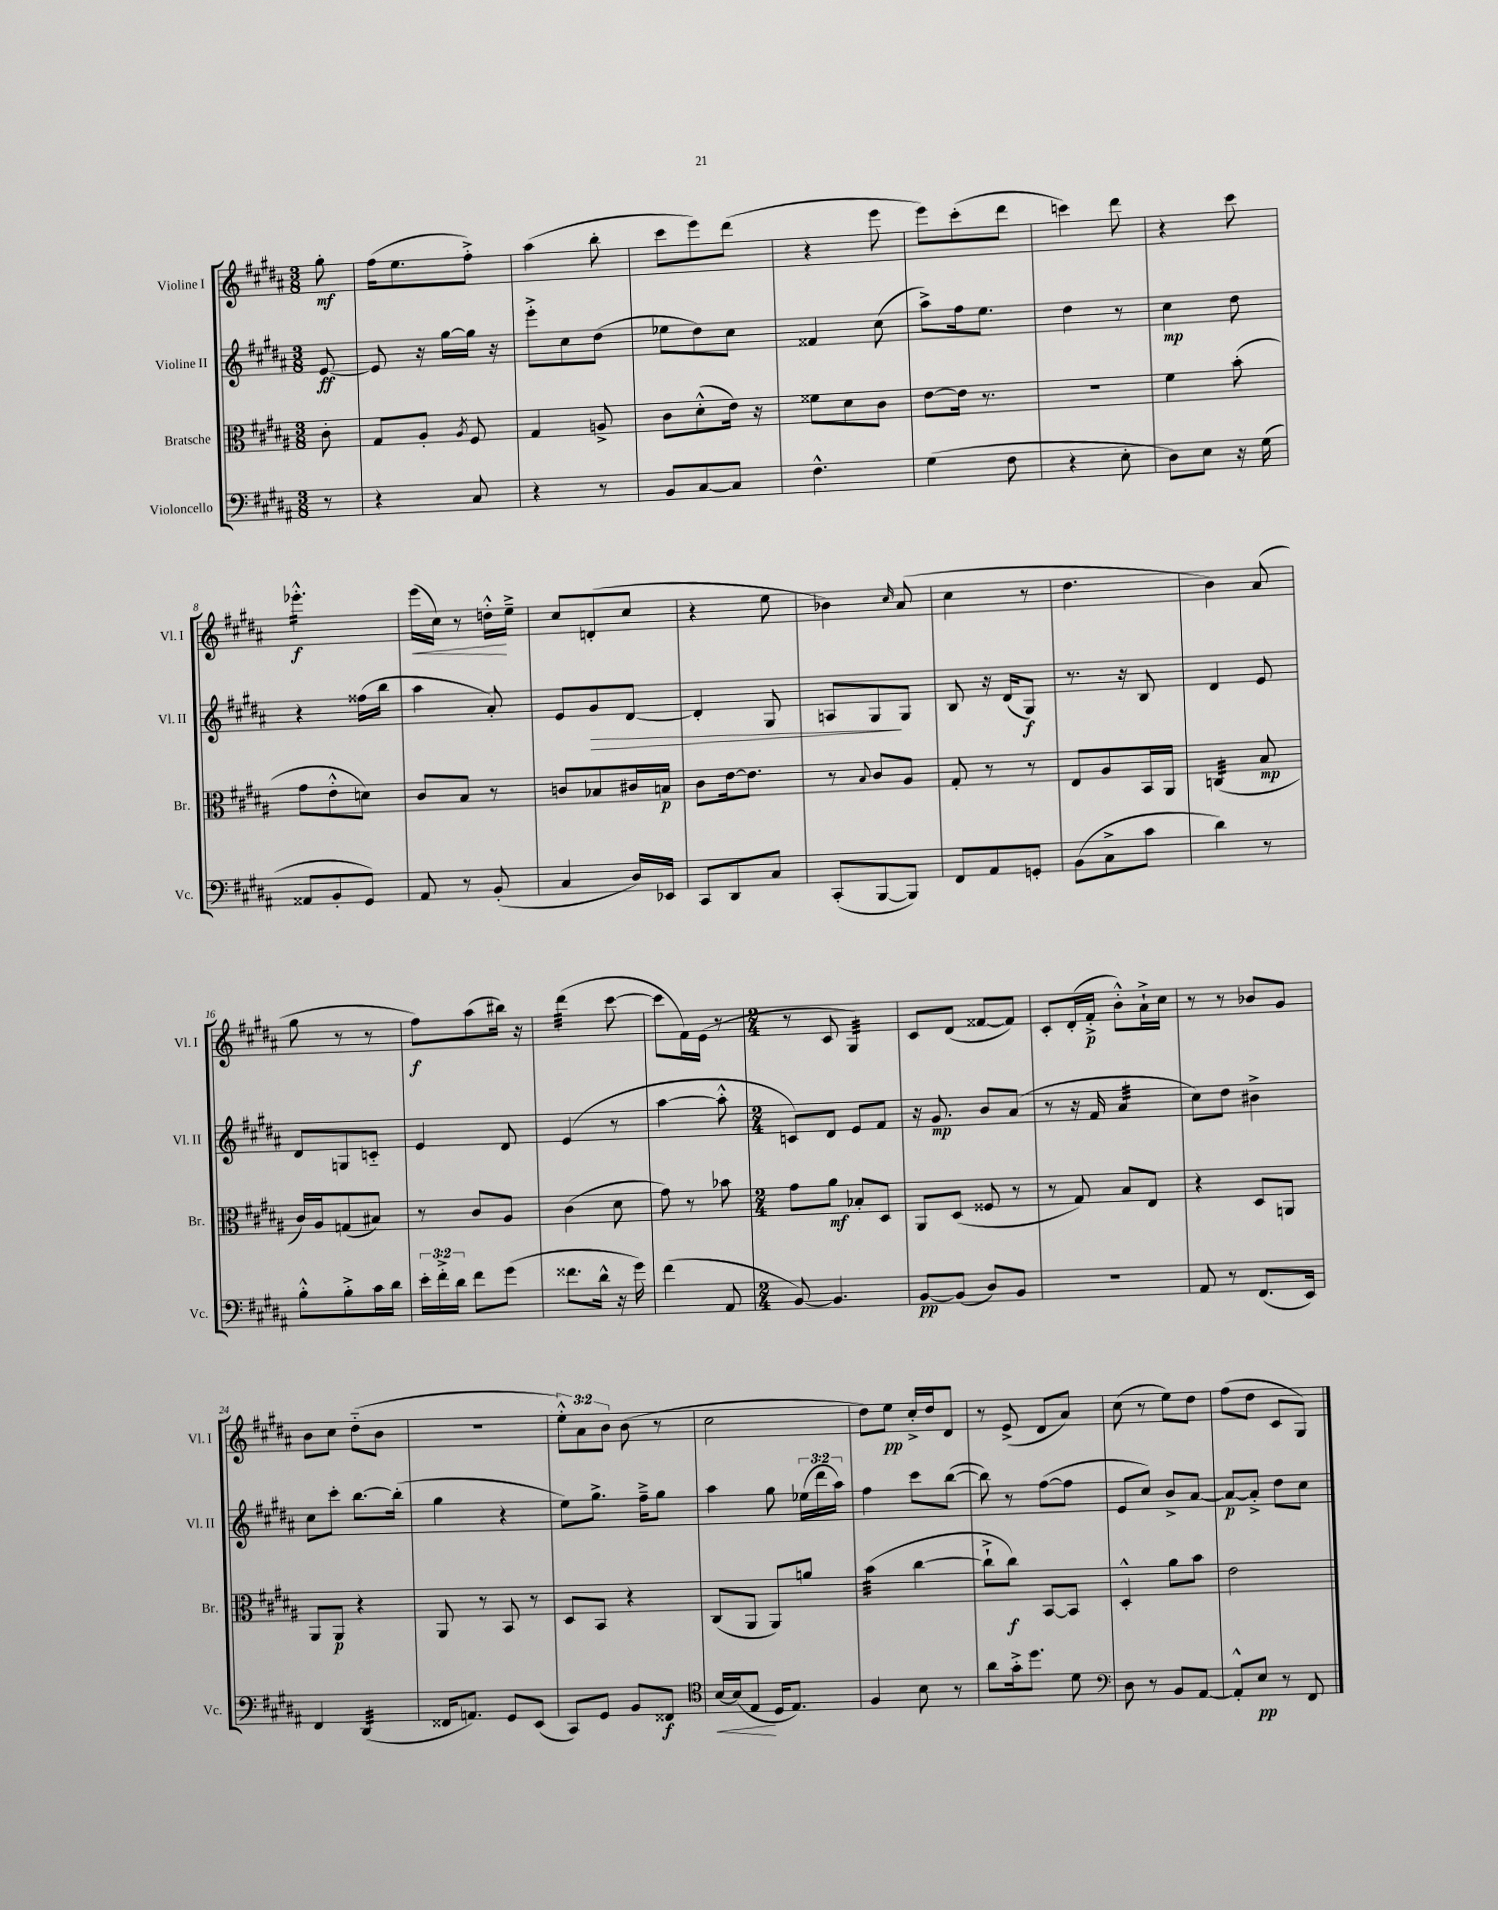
<<
\new StaffGroup <<
\new Staff = "s0" \with { instrumentName = "Violine I" shortInstrumentName = "Vl. I" } {
    \clef treble \key b \major \numericTimeSignature \time 3/8 \override Staff.TupletNumber.text = #tuplet-number::calc-fraction-text \partial 8
    \autoBeamOff gis''8-.\mf |
    fis''16[( e''8. fis''8]-.->) |
    ais''4( b''8-. |
    cis'''8[ e'''8) dis'''8]( |
    r4 e'''8 |
    e'''8[) cis'''8-.( dis'''8] |
    c'''4) dis'''8 |
    r4 cis'''8 |
    ees'''4.:16-.-^\f |
    e'''16[\<( cis''16]) r8 d''16[-.-^\! e''16]---> |
    cis''8[ d'8-.( cis''8] |
    r4 e''8 |
    bes'4) \grace { cis''16 } ais'8( |
    cis''4 r8 |
    dis''4. |
    b'4) ais'8( |
    gis''8 r8 r8 |
    fis''8[\f) ais''8( bis''16]) r16 |
    dis'''4:32( cis'''8~ |
    cis'''8[ fis'16) e'16]( r8 |
    \numericTimeSignature \time 2/4 r8 cis'8 gis4:32) |
    cis'8[ dis'8]( fisis'8[~ fisis'8]) |
    cis'8[-. dis'16-.( fis'16]-.->\p b'8[-.-^) ais'16-!-> cis''16] |
    r8 r8 bes'8[ gis'8] |
    b'8[ cis''8] dis''8[-_( b'8] |
    R2 |
    \tuplet 3/2 { e''8[-.-^) ais'8 b'8] } b'8( r8 |
    cis''2 |
    dis''8[) e''8]\pp cis''16[-.-> dis''16 dis'8] |
    r8 e'8->( dis'8[ ais'8]) |
    cis''8( r8 e''8[) dis''8] |
    fis''8[( dis''8] cis'8[ gis8]) \bar "|." |
}
\new Staff = "s1" \with { instrumentName = "Violine II" shortInstrumentName = "Vl. II" } {
    \clef treble \key b \major \numericTimeSignature \time 3/8 \override Staff.TupletNumber.text = #tuplet-number::calc-fraction-text \partial 8
    \autoBeamOff e'8~\ff |
    e'8 r16 gis''16[~ gis''16] r16 |
    e'''8[-.-> cis''8 dis''8]( |
    ees''8[ dis''8) cis''8] |
    fisis'4 cis''8( |
    ais''8[->) fis''16 e''8.] |
    dis''4 r8 |
    cis''4\mp dis''8 |
    r4 fisis''16[( b''16] |
    ais''4 ais'8-.) |
    e'8[ gis'8\> dis'8]~ |
    dis'4-. gis8 |
    a8[ gis8\! gis8] |
    b8 r16 dis'16[( gis8]\f) |
    r8. r16 b8 |
    dis'4 e'8 |
    dis'8[ g8 c'8]-_ |
    e'4 dis'8 |
    e'4( r8 |
    ais''4~ ais''8-.-^ |
    \numericTimeSignature \time 2/4 c'8[) dis'8] e'8[ fis'8] |
    r16 gis'8.\mp b'8[ ais'8]( |
    r8 r16 fis'16 ais'4:32 |
    cis''8[) dis''8] bis'4-> |
    cis''8[ cis'''8]-. b''8.[~ b''16]-.( |
    gis''4 r4 |
    e''8[) gis''8.]-> fis''16[---> gis''8] |
    ais''4 gis''8 \tuplet 3/2 { ees''16[( dis'''16 ais''16]) } |
    fis''4 cis'''8[ b''8]~( |
    b''8) r8 fis''8[~( fis''8] |
    e'8[ cis''8]) b'8[-> ais'8]~ |
    ais'8[~\p ais'8]-.-> dis''8[ cis''8] \bar "|." |
}
\new Staff = "s2" \with { instrumentName = "Bratsche" shortInstrumentName = "Br." } {
    \clef alto \key b \major \numericTimeSignature \time 3/8 \partial 8
    \autoBeamOff cis'8-. |
    gis8[ ais8]-. \acciaccatura { ais8 } fis8 |
    gis4 a8-> |
    cis'8[ dis'8-.-^( e'16]) r16 |
    fisis'8[ dis'8 cis'8] |
    e'8[~ e'16] r8. |
    R4. |
    fis'4 b'8-.( |
    gis'8[ e'8-.-^ d'8]) |
    cis'8[ b8] r8 |
    c'8[ bes8 cis'16 b16]\p |
    cis'8[ e'16~ e'8.] |
    r8 \appoggiatura { b8 } cis'8[ ais8] |
    gis8-. r8 r8 |
    e8[ ais8 b,16 ais,16] |
    c4:32( b8\mp |
    cis'16[) ais16 g8( bis8]) |
    r8 cis'8[ ais8] |
    cis'4( dis'8 |
    gis'8) r8 bes'8 |
    \numericTimeSignature \time 2/4 gis'8[ ais'8]\mf bes8[-. dis8] |
    ais,8[ dis8]( fisis8 r8 |
    r8 gis8) b8[ e8] |
    r4 dis8[ a,8] |
    ais,8[ ais,8]\p r4 |
    ais,8 r8 b,8 r8 |
    dis8[ b,8] r4 |
    cis8[( ais,8] ais,8[) a'8] |
    b'4:32( cis''4~ |
    cis''8[-!-> cis''8]\f) b,8[~ b,8] |
    dis4-.-^ ais'8[ b'8] |
    e'2 \bar "|." |
}
\new Staff = "s3" \with { instrumentName = "Violoncello" shortInstrumentName = "Vc." } {
    \clef bass \key b \major \numericTimeSignature \time 3/8 \override Staff.TupletNumber.text = #tuplet-number::calc-fraction-text \partial 8
    \autoBeamOff r8 |
    r4 cis8 |
    r4 r8 |
    b,8[ cis8~ cis8] |
    fis4.-^ |
    gis4( fis8 |
    r4 e8-. |
    dis8[) e8] r16 gis16( |
    aisis,8[ b,8-. gis,8]) |
    ais,8 r8 b,8-.( |
    cis4 dis16[) ees,16] |
    cis,8[ dis,8 cis8] |
    cis,8[-.( b,,8~ b,,8]) |
    fis,8[ ais,8 g,8]-. |
    b,8[( cis8-> cis'8] |
    dis'4) r8 |
    b8[-.-^ b8-.-> cis'16 dis'16] |
    \tuplet 3/2 { e'16[-. fis'16-.-> dis'16] } fis'8[ gis'8]( |
    fisis'8.[ dis'16]-^ r16 gis'16) |
    fis'4( ais,8 |
    \numericTimeSignature \time 2/4 b,8~) b,4. |
    b,8[~\pp b,8]( dis8[) b,8] |
    R2 |
    ais,8 r8 fis,8.[( e,16]) |
    fis,4 dis,4:32( |
    fisis,16[ a,8.]) gis,8[ e,8]( |
    cis,8[) gis,8] b,8[ fisis,8]\f |
    \clef tenor b16[~\< b16( e8]\! dis16[ e8.]) |
    fis4 b8 r8 |
    ais'8[ gis'16-.-> dis''8.] dis'8 |
    \clef bass dis8 r8 b,8[ ais,8]~ |
    ais,8[-.-^ e8]\pp r8 fis,8 \bar "|." |
}
>>
>>
